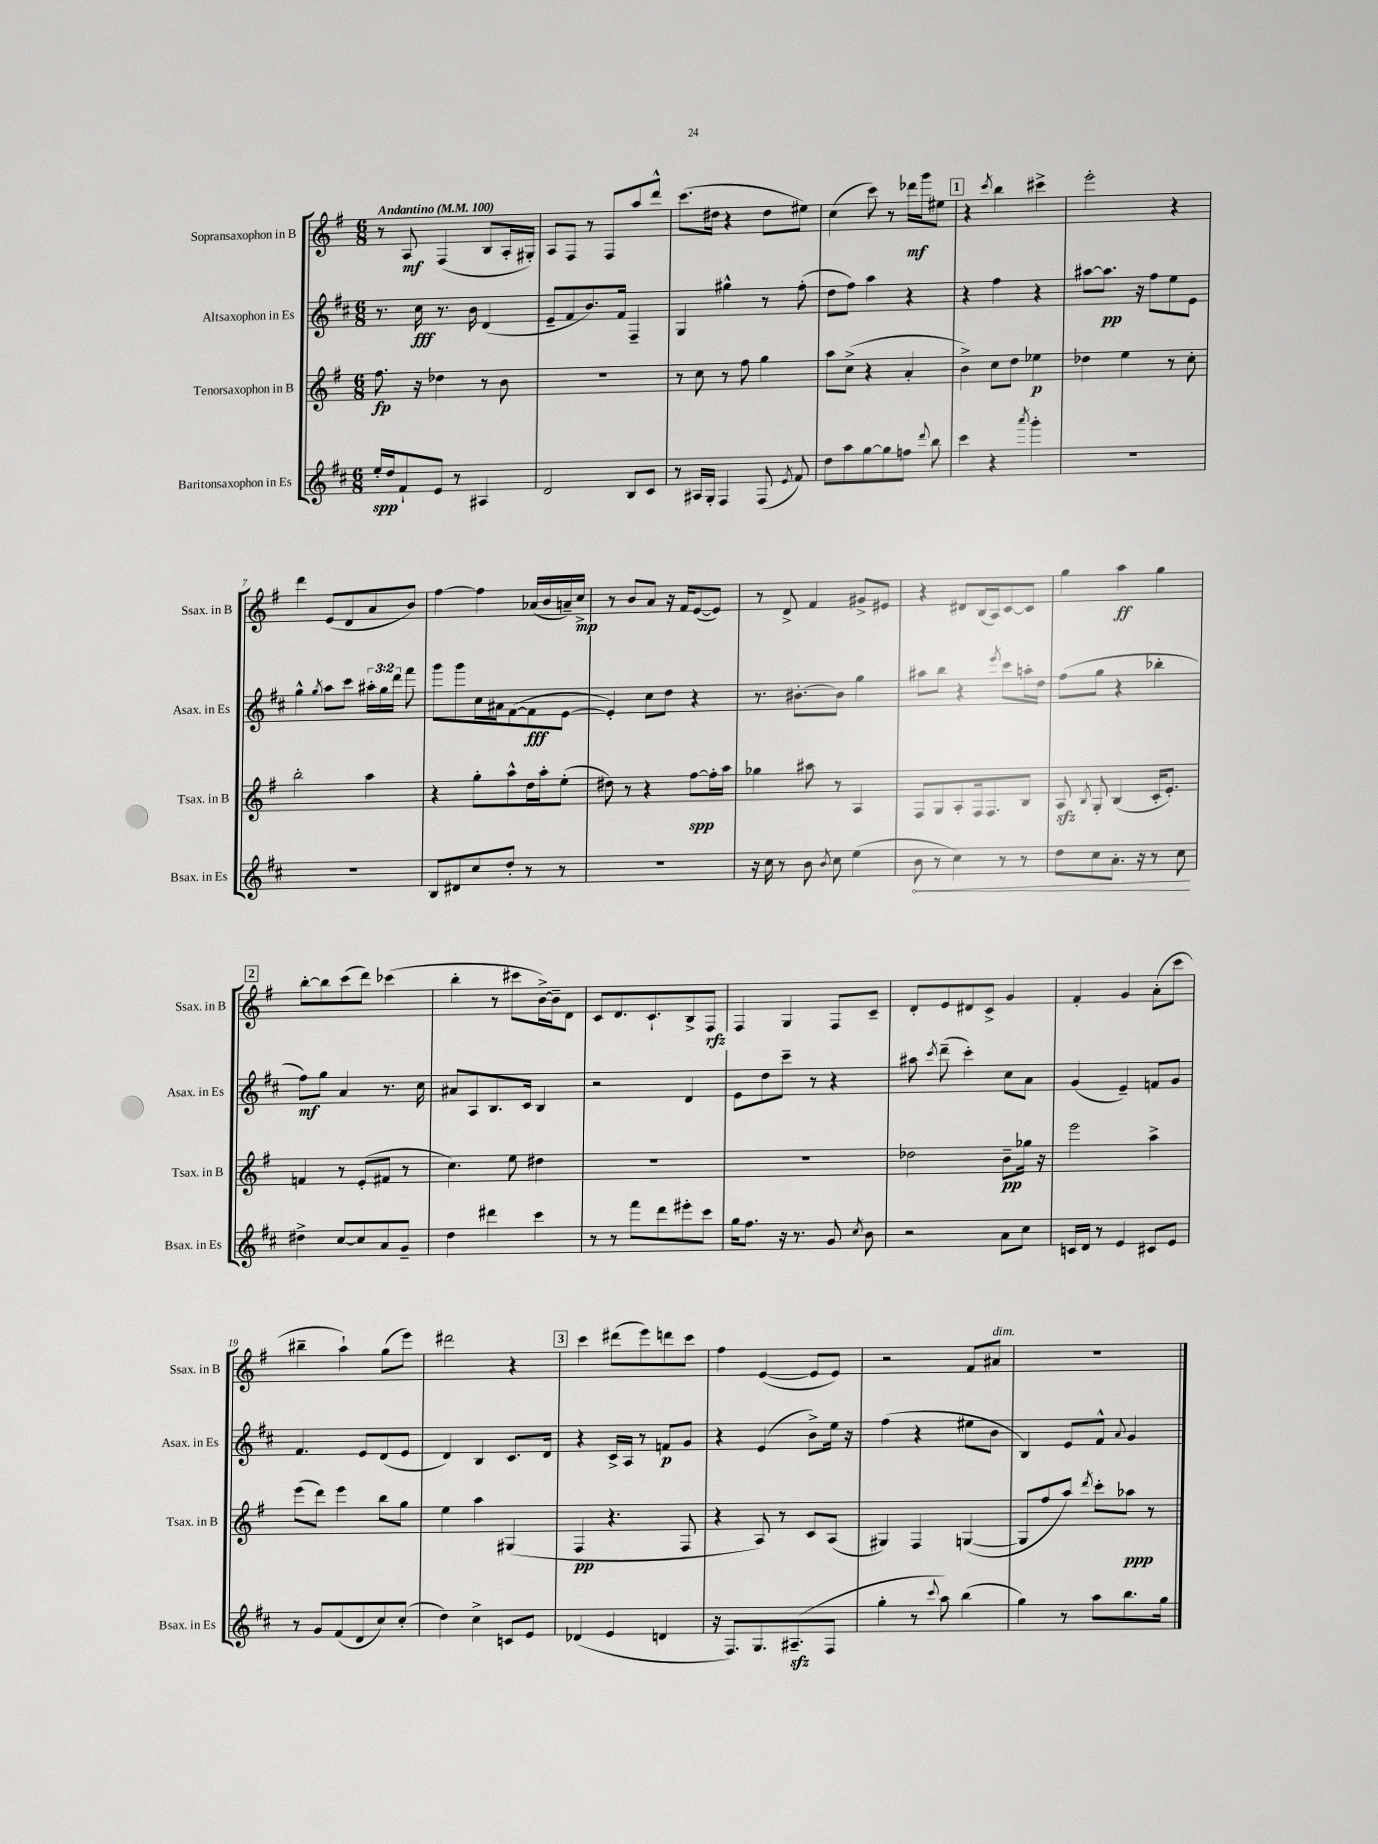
<<
\new StaffGroup <<
\new Staff = "s0" \with { instrumentName = "Sopransaxophon in B" shortInstrumentName = "Ssax. in B" } {
    \clef treble \key g \major \numericTimeSignature \time 6/8 \tempo "Andantino" 4 = 100
    \autoBeamOff r8 a8\mf fis4( b8[ a16-. gis16]-.) |
    a8[ fis8] r8 fis8[ a''8 d'''8]-^ |
    c'''8.[( dis''16] r4 dis''8[ eis''8]) |
    c''4( c'''8) r8 des'''16[\mf g'''16 eis''8] |
    \mark \markup { \box "1" } r4 \acciaccatura { c'''8 } b''4 cis'''4-> |
    e'''2-. r4 |
    d'''4 e'8[( d'8 a'8 b'8]) |
    fis''4~ fis''4 aes'16[( b'16 a'16--) c''16]->\mp |
    r8 b'8[ a'8] r16 fis'16[ e'8~( e'8]) |
    r8 d'8-> fis'4 gis'8[-> eis'8] |
    r4 dis'8[ b16( a16) c'8~ c'8] |
    g''4 a''4\ff g''4 |
    \mark \markup { \box "2" } b''8[~-. b''8 c'''8( d'''8]) ces'''4( |
    b''4-. r8 cis'''8[ b'16~->) b'16-- d'8] |
    c'8[ d'8. c'8.-! b8-> fis8]\rfz |
    fis4 g4 fis8[ c'8]-- |
    d'8[-. e'8 dis'8 c'8]-> g'4 |
    fis'4-. g'4 a'8[-.( c'''8] |
    bis''4-- a''4-!) g''8[( e'''8]) |
    dis'''2 r4 |
    \mark \markup { \box "3" } c'''4 dis'''8[( e'''8) d'''8 c'''8] |
    fis''4 e'4~( e'8[ e'8]) |
    r2 fis'8[ ais'8]^\markup { \italic "dim." } |
    R2. \bar "|." |
}
\new Staff = "s1" \with { instrumentName = "Altsaxophon in Es" shortInstrumentName = "Asax. in Es" } {
    \clef treble \key d \major \numericTimeSignature \time 6/8 \override Staff.TupletNumber.text = #tuplet-number::calc-fraction-text
    \autoBeamOff r8. cis''16\fff r8. b'16 d'4( |
    e'8[-- fis'8 b'8.) fis'16] fis4-- |
    g4 gis''4-^ r8 fis''8-.( |
    d''8[ fis''8]) a''4 r4 |
    \mark \markup { \box "1" } r4 fis''4 r4 |
    ais''8[~ ais''8.]\pp r16 fis''8[ e''8 e'8] |
    g''4-^ \acciaccatura { g''8 } a''8[ cis'''8] \tuplet 3/2 { ais''16[-. g''16 d'''16] } fis'''8 |
    g'''8[ g'''8 cis''16 ais'16 fis'8~( fis'8\fff e'8]~ |
    e'4-.) cis''8[ d''8] r4 |
    r8. bis'8.[~-. bis'8] g''4 |
    ais''8[ b''8] r4 \acciaccatura { e'''8 } cis'''8[ a''16-. d''16] |
    fis''8[( g''8] r4 bes''4-. |
    \mark \markup { \box "2" } fis''8[\mf) g''8] a'4 r8. cis''16 |
    ais'8[ a8 b8. cis'16] b4 |
    r2 d'4 |
    e'8[ d''8 cis'''8]-- r8 r4 |
    ais''8 \acciaccatura { cis'''8 } d'''8--( cis'''4-.) cis''8[ a'8] |
    g'4( e'4--) f'8[ g'8] |
    fis'4. e'8[ d'8( e'8] |
    d'4) b4 cis'8.[ d'16] |
    \mark \markup { \box "3" } r4 cis'16[-> a16] r8 f'8[\p g'8] |
    r4 e'4( b'8[->) e''16] r16 |
    fis''4( r4 eis''8[ b'8] |
    b4) e'8[ fis'8]-^ \appoggiatura { a'8 } g'4 \bar "|." |
}
\new Staff = "s2" \with { instrumentName = "Tenorsaxophon in B" shortInstrumentName = "Tsax. in B" } {
    \clef treble \key g \major \numericTimeSignature \time 6/8
    \autoBeamOff fis''8.\fp r16 des''4 r8 b'8 |
    R2. |
    r8 c''8 r8 fis''8 g''4 |
    a''8[ c''8]->( r4 a'4-. |
    \mark \markup { \box "1" } b'4->) c''8[ d''8] ees''4\p |
    des''4 e''4 r8 c''8-. |
    b''2-. a''4 |
    r4 g''8[-. a''8-^ d''16 a''16-. e''8]-.( |
    dis''8) r8 r4 fis''8[~\spp fis''16-. a''16] |
    ges''4 ais''8 r8 a4 |
    fis8[ g8 a8-. fis16 fis8. b8] |
    a8\sfz \acciaccatura { b8 } g8-. b4( c'16[-. e'8.]-.) |
    \mark \markup { \box "2" } f'4 r8 e'8[-.( fis'8] r8 |
    c''4.) e''8 dis''4 |
    R2. |
    R2. |
    des''2 b'8[--\pp ges''16] r16 |
    e'''2 a''4-> |
    e'''8[( d'''8]) e'''4 b''8[ g''8] |
    e''4 a''4 gis4( |
    \mark \markup { \box "3" } fis4\pp r4. fis8 |
    r4 a8) r8 c'8[ a8]( |
    gis4) fis4 g4~( |
    g8[ fis''8 a''8]) \acciaccatura { d'''8 } c'''8[-. aes''8]\ppp r8 \bar "|." |
}
\new Staff = "s3" \with { instrumentName = "Baritonsaxophon in Es" shortInstrumentName = "Bsax. in Es" } {
    \clef treble \key d \major \numericTimeSignature \time 6/8
    \autoBeamOff e''16[-.\spp d''16 fis'8-! e'8] r8 ais4 |
    d'2 b8[ cis'8] |
    r8 ais16[ g16]-. fis4 fis8( \acciaccatura { e'8 } fis'8) |
    d''8[ a''8 g''8~ g''8 f''8] \appoggiatura { d'''8 } b''8 |
    \mark \markup { \box "1" } cis'''4 r4 \acciaccatura { a'''8 } g'''4-. |
    R2. |
    R2. |
    b8[ dis'8 cis''8 d''8]-. r8 r8 |
    R2. |
    r16 cis''16 r8 b'8 \acciaccatura { b'8 } cis''8 e''4( |
    \once \override Hairpin.circled-tip = ##t b'8\< r8 cis''4) r8 r8 |
    d''8[ cis''8 a'8.]-. r16 r8 cis''8\! |
    \mark \markup { \box "2" } dis''4-> cis''8[~ cis''8 a'8 g'8]-- |
    d''4 dis'''4 cis'''4 |
    r8 r8 fis'''8[ d'''8 eis'''8-. cis'''8] |
    g''16[ fis''8.] r16 r8. g'8 \acciaccatura { cis''8 } b'8 |
    r2 a'8[ cis''8] |
    c'16[ d'16] r8 e'4 cis'8[ e'8] |
    r8 g'8[ fis'8( d'8 cis''8) cis''8]-.( |
    d''4) cis''4-> c'8[ e'8] |
    \mark \markup { \box "3" } des'4( e'4 d'4 |
    r16 fis8.[) g8. ais8.--\sfz( fis8] |
    g''4-. r8 \appoggiatura { cis'''8 } a''8) b''4( |
    g''4) r8 a''8[ b''8. g''16] \bar "|." |
}
>>
>>
